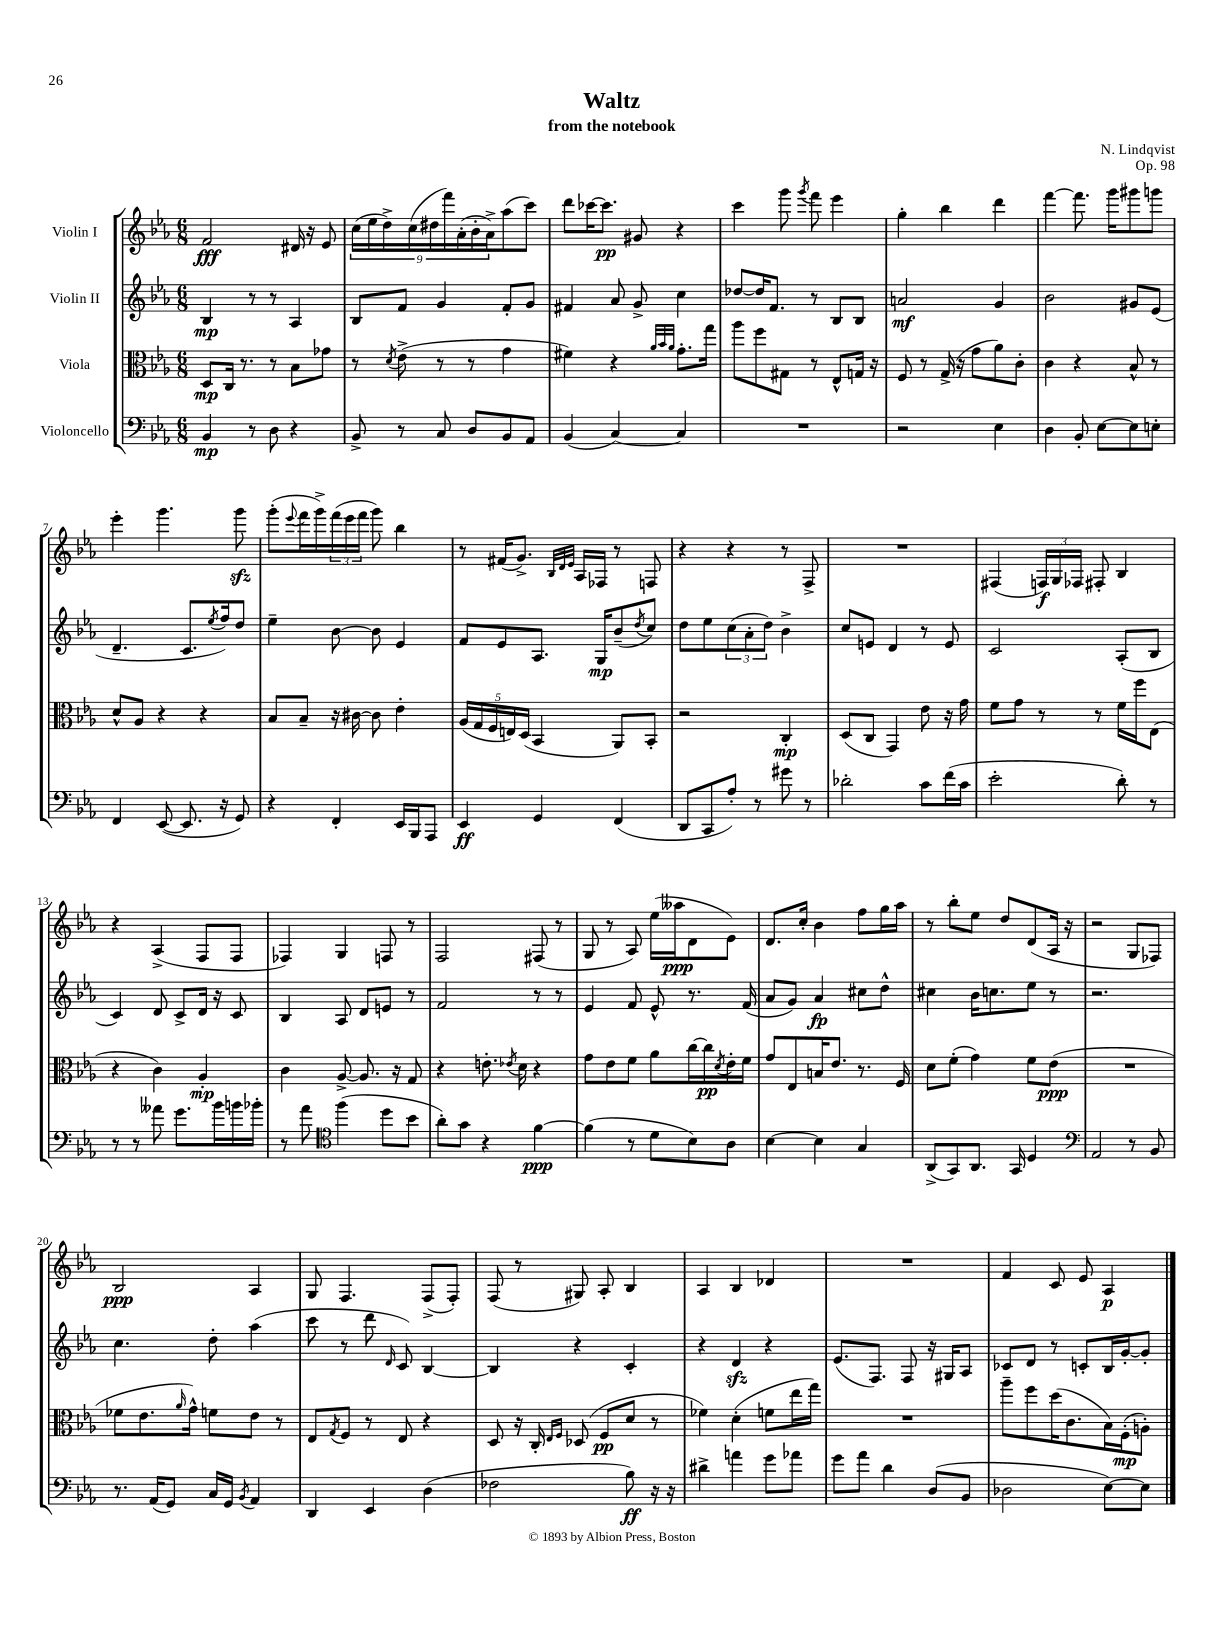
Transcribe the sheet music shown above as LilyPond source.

\header { title = "Waltz" composer = "N. Lindqvist" subtitle = "from the notebook" opus = "Op. 98" }
<<
\new StaffGroup <<
\new Staff = "s0" \with { instrumentName = "Violin I" } {
    \clef treble \key ees \major \numericTimeSignature \time 6/8
    f'2\fff dis'16 r16 ees'8 |
    \tuplet 9/8 { c''16( ees''16 d''16->) c''16( dis''16 f'''16) aes'16-.( bes'16-. aes'16->) } aes''8( c'''8) |
    d'''8 ces'''16~ ces'''8.\pp gis'8 r4 |
    c'''4 g'''8 \acciaccatura { g'''8 } f'''8 ees'''4 |
    g''4-. bes''4 d'''4 |
    f'''4~ f'''8. g'''16 gis'''8 g'''8 |
    ees'''4-. g'''4. g'''8\sfz |
    g'''8-.( \appoggiatura { ees'''8 } f'''16 g'''16->) \tuplet 3/2 { f'''16( ees'''16 f'''16 } g'''8) bes''4 |
    r8 fis'16( g'8.->) \grace { bes32 d'32 ees'32 } aes16 fes16 r8 f8 |
    r4 r4 r8 f8-> |
    R2. |
    fis4( \tuplet 3/2 { f16\f) g16 fes16 } fis8-. bes4 |
    r4 aes4->( f8 f8 |
    fes4) g4 f8 r8 |
    f2 fis8( r8 |
    g8 r8 aes8) ees''16( aeses''16\ppp d'8 ees'8) |
    d'8. c''16-. bes'4 f''8 g''16 aes''16 |
    r8 bes''8-. ees''8 d''8 d'8( aes16 r16 |
    r2 g8 fes8) |
    bes2\ppp aes4 |
    g8 f4. f8->( f8-.) |
    f8( r8 gis8) aes8-. bes4 |
    aes4 bes4 des'4 |
    R2. |
    f'4 c'8 ees'8 aes4\p \bar "|." |
}
\new Staff = "s1" \with { instrumentName = "Violin II" } {
    \clef treble \key ees \major \numericTimeSignature \time 6/8
    bes4\mp r8 r8 aes4 |
    bes8 f'8 g'4 f'8-. g'8 |
    fis'4 aes'8 g'8-> c''4 |
    des''8~ des''16 f'8. r8 bes8 bes8 |
    a'2\mf g'4 |
    bes'2 gis'8 ees'8( |
    d'4.-- c'8. \acciaccatura { ees''8 } f''16) d''8 |
    ees''4-- bes'8~ bes'8 ees'4 |
    f'8 ees'8 aes8. g16\mp bes'8--( \acciaccatura { d''8 } c''8) |
    d''8 ees''8 \tuplet 3/2 { c''8( aes'8-. d''8) } bes'4-> |
    c''8 e'8 d'4 r8 e'8 |
    c'2 aes8-.( bes8 |
    c'4) d'8 c'8-> d'16 r16 c'8 |
    bes4 aes8 d'8 e'8 r8 |
    f'2 r8 r8 |
    ees'4 f'8 ees'8-^ r8. f'16( |
    aes'8 g'8) aes'4\fp cis''8 d''8-^ |
    cis''4 bes'16 c''8. ees''8 r8 |
    r2. |
    c''4. d''8-. aes''4( |
    c'''8 r8 d'''8 \grace { d'16 } c'8) bes4~ |
    bes4 r4 c'4-. |
    r4 d'4\sfz r4 |
    ees'8.( f8.) f8 r16 gis16 aes8 |
    ces'8 d'8 r8 c'8-. bes16 g'16~-. g'8-. \bar "|." |
}
\new Staff = "s2" \with { instrumentName = "Viola" } {
    \clef alto \key ees \major \numericTimeSignature \time 6/8
    d8\mp c16 r8. r8 bes8 ges'8 |
    r8 \acciaccatura { d'8 } ees'8->( r8 r8 g'4 |
    fis'4) r4 \grace { aes'32 bes'32 aes'32 } g'8.-. g''16 |
    aes''8 f''8 gis8 r8 ees8-^ g16 r16 |
    f8 r8 g16->( r16 g'8 aes'8) c'8-. |
    c'4 r4 bes8-^ r8 |
    d'8-^ aes8 r4 r4 |
    bes8 bes8-- r16 cis'16~ cis'8 ees'4-. |
    \tuplet 5/4 { aes16( g16 f16 e16) d16( } bes,4 aes,8) bes,8-. |
    r2 c4-.\mp |
    d8( c8 g,4) ees'8 r16 g'16 |
    f'8 g'8 r8 r8 f'16 f''16 ees8( |
    r4 c'4) aes4-.\mp |
    c'4 aes8~-> aes8. r16 g8 |
    r4 e'8.-. \acciaccatura { ees'8 } d'16 r4 |
    g'8 ees'8 f'8 aes'8 c''16~ c''16\pp \acciaccatura { d'8 } ees'16-. f'16 |
    g'8 ees8 b16 ees'8. r8. f16 |
    d'8 f'8-.( g'4) f'8 ees'8\ppp( |
    R2. |
    fes'8 ees'8. \grace { aes'16 } g'16-^) f'8 ees'8 r8 |
    ees8 \acciaccatura { g8 } f8 r8 ees8 r4 |
    d8 r16 c16-. \grace { ees16 f16 } des8( f8\pp d'8 r8 |
    fes'4) d'4-.( f'8 ees''16 g''16) |
    R2. |
    aes''8-- f''8 d''16( c'8. bes16) f16-.\mp( a8-.) \bar "|." |
}
\new Staff = "s3" \with { instrumentName = "Violoncello" } {
    \clef bass \key ees \major \numericTimeSignature \time 6/8
    bes,4\mp r8 d8 r4 |
    bes,8-> r8 c8 d8 bes,8 aes,8 |
    bes,4( c4~) c4 |
    R2. |
    r2 ees4 |
    d4 bes,8-. ees8~ ees8 e8-. |
    f,4 ees,8~( ees,8. r16 g,8) |
    r4 f,4-. ees,16 bes,,16 aes,,8 |
    ees,4\ff g,4 f,4( |
    d,8 c,8 aes8-.) r8 gis'8 r8 |
    des'2-. c'8 f'16( c'16 |
    ees'2-. d'8-.) r8 |
    r8 r8 aeses'8 g'8. bes'16 b'16 bes'16-. |
    r8 aes'8 \clef tenor f''4( d''8 bes'8 |
    aes'8-.) g'8 r4 f'4~\ppp |
    f'4( r8 d'8 bes8) aes8 |
    bes4~ bes4 g4 |
    aes,8->( g,8) aes,8. g,16 d4 |
    \clef bass aes,2 r8 bes,8 |
    r8. aes,16( g,8) c16 g,16 \acciaccatura { bes,8 } aes,4 |
    d,4 ees,4 d4( |
    fes2 bes8\ff) r16 r16 |
    dis'4-> a'4 g'8 aes'8 |
    g'8 aes'8 d'4 d8( bes,8 |
    des2 ees8~) ees8 \bar "|." |
}
>>
>>
